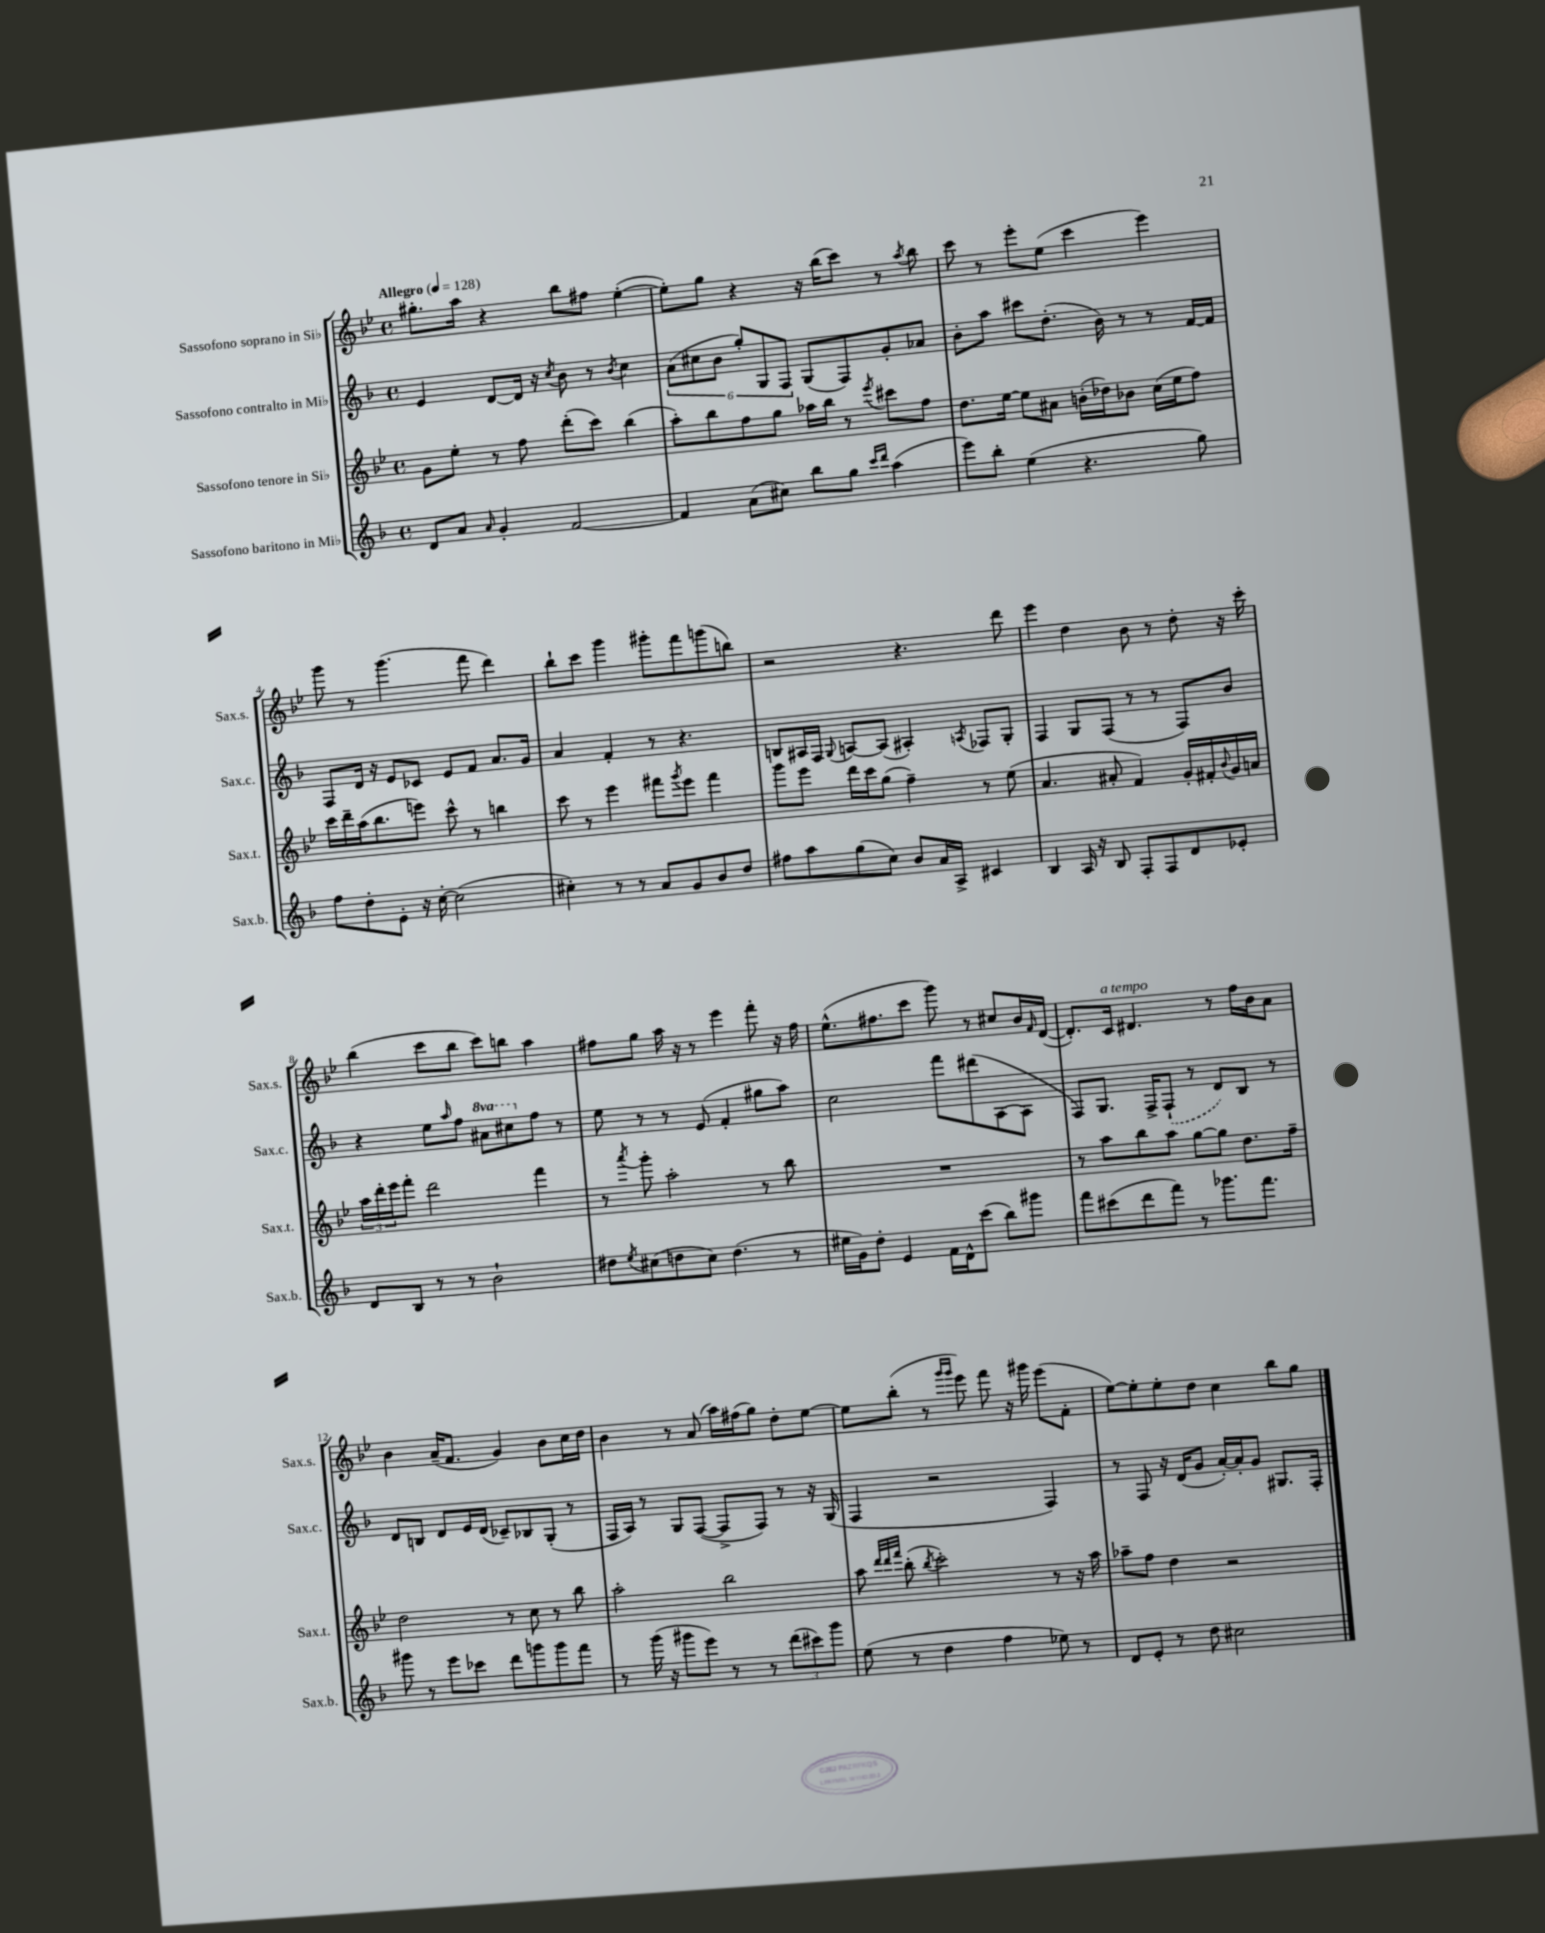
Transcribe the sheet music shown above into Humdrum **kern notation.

**kern	**kern	**kern	**kern
*staff4	*staff3	*staff2	*staff1
*clefG2	*clefG2	*clefG2	*clefG2
*k[b-]	*k[b-e-]	*k[b-]	*k[b-e-]
*M4/4	*M4/4	*M4/4	*M4/4
*met(c)	*met(c)	*met(c)	*met(c)
*MM128	*MM128	*MM128	*MM128
8d	8g	4e	8.gg#'
8a	8ee-'	.	.
.	.	.	16aa
16qqa	.	.	.
4g'	8r	[8d	4r
.	8ff	16d]	.
.	.	16r	.
.	.	8qcc	.
[2f	(8ddd'	8b-	8bb-
.	8ccc)	8r	8ff#
.	.	8qb-	.
.	(4bb-	4cc	([4ee-'
=	=	=	=
4f]	8aa')	(12a	8ee-'])
.	.	12cc#	.
.	8bb-	.	8gg
.	.	12b-	.
(8a	8ff	12gg')	4r
.	.	12G	.
8cc#)	8gg	.	.
.	.	12F	.
8bb-	16aa-	(8G	16r
.	16bb-	.	(16bb-
8gg	8r	8F)	8ccc)
16qqccc	.	.	.
16qqddd	8qeee-	.	.
(4aa	8ccc#	8g'	8r
.	.	.	8qaa
.	8ff	8a-	8bb-
=	=	=	=
8eee)	8.dd	8b-'	8ccc
8bb-'	.	8aa	8r
.	[16ee-	.	.
(4ee	8ee-]	8ccc#	8eee-'
.	8a#	(8.dd'	(8ee-
4.r	(16b'	.	4ccc
.	16dd-)	16b-)	.
.	8b-	8r	.
.	(16cc	8r	4eee-)
.	16ee-	.	.
8gg)	8ff)	[16f	.
.	.	16f]	.
=	=	=	=
8ff	16ccc	8F	8ggg
.	16ddd~	.	.
8dd'	(16aa	16d	8r
.	8.bb-	16r	.
8e'	.	8e	(4.ggg
16r	8eee)	8c-	.
[16cc'	.	.	.
(2cc]	8ccc^^	8e	.
.	8r	8f	8fff
.	4bb	8.a	4ddd)
.	.	16g	.
=	=	=	=
4cc#')	8ccc	4a	8bb-`
.	8r	.	8ccc
8r	4eee-	4f'	4ggg
8r	.	.	.
8a	8fff#	8r	8ggg#'
.	8qggg	.	.
8g	8eee-	4.r	8fff
8b-	4fff#	.	(8ggg
8dd	.	.	8bb)
=	=	=	=
8ff#	8ggg	8B	2r
8aa	8eee-	16A#	.
.	.	16F	.
.	.	8qqG	.
(8gg	16ddd	[8A	.
.	16ccc	.	.
8cc)	(8gg	(8A]	.
8b-	4ff~)	4A#')	4.r
16a	.	.	.
16A^	.	.	.
.	.	8qA	.
4c#	8r	8F-	.
.	(8ee-	8G'	8ddd
=	=	=	=
4B-	4.a	4F	4eee-
16A	.	8G	4dd
16r	.	.	.
8B-	8a#'	(8F	.
8F'	4f)	8r	8b-
8F	.	8r	8r
8d	16g'	8F)	8dd'
.	16f#'	.	.
.	8qqb-	.	.
8e-'	16g	8b-	16r
.	16a	.	16ccc'
=	=	=	=
8d	24aa	4r	(4bb-
.	24ddd'	.	.
.	24eee-	.	.
8B-	8fff'	.	.
8r	2ddd	8ee	8ccc
.	.	16qqaa	.
8r	.	8ff	8bb-
2b-`	.	8aa#	8ccc)
.	.	8ccc#	8bb
.	4fff	8ff	4aa
.	.	8r	.
=	=	=	=
8dd#	8r	8ee	8ff#
8qee	8qaaa	.	.
(8cc#	8ggg'	8r	8gg
8dd	2aa'	8r	16aa
.	.	.	16r
8cc#)	.	(8e	8r
(4.dd	.	4f'	4eee-
.	8r	8gg#	8fff'
8r	8bb-	8aa)	16r
.	.	.	16ff#
=	=	=	=
16ee#	1r	2cc	(8.ee-^^
16g)	.	.	.
8dd'	.	.	.
.	.	.	8.ff#
4e	.	.	.
.	.	.	8ccc
16f	.	8fff	8ggg)
16d^^	.	.	.
(8ccc	.	(8ddd#	8r
8bb-)	.	[8A	8cc#
8ggg#	.	8A]	16b-
.	.	.	16qqf
.	.	.	([16d
=	=	=	=
8fff	8r	8F)	8.d'])
(8ccc#	8aa	8.G	.
.	.	.	16c
8ddd	8bb-	.	4.d#
.	.	16F^	.
8fff)	8aa	(8F`	.
8r	[8gg	8r	.
8.ggg-	8gg]	8d)	8r
.	8.dd	8B-	16ff
8.fff	.	.	16b-
.	.	8r	8a
.	16ff~	.	.
=	=	=	=
8ggg#	2dd	8d	4b-
8r	.	8B	.
8eee	.	8d	(16a~
.	.	.	8.f
8ccc-	.	16e	.
.	.	(16d	.
8ddd	8r	8c-~)	4g)
8ggg	8cc	8B-	.
8ggg	8r	(8G'	8b-
8fff	8bb-	8r	16cc
.	.	.	16dd
=	=	=	=
8r	2aa'	16F	4b-
.	.	16A)	.
(16ggg	.	8r	.
16r	.	.	.
8ggg#	.	8G	8r
8eee)	.	([8F	(8a
8r	2bb-	8F^]	16aa)
.	.	.	(16ff#
8r	.	8F)	8gg)
(12ddd	.	8r	8dd'
12ccc#)	.	.	.
.	.	16r	[8ee-
12ggg#	.	.	.
.	.	(16G	.
=	=	=	=
(8ee	8aa	4F	8ee-]
.	32qqddd	.	.
.	32qqddd	.	.
.	32qqfff	.	.
8r	(8bb-'	.	(8bb-'
.	8qbb-	.	.
4dd	2ccc')	2r	8r
.	.	.	16qqggg
.	.	.	16qqggg
.	.	.	8eee-)
4ff	.	.	8fff
.	.	.	16r
.	.	.	16ggg#
8ee-)	8r	4F)	(8eee-
8r	16r	.	8f'
.	16aa	.	.
=	=	=	=
8d	8aa-~	8r	[8ee-)
8e'	8ff	8F	8ee-']
8r	4dd	16r	8ee-'
.	.	(16d	.
8dd	.	8g	8dd
2cc#	2r	[16a')	4cc
.	.	16a']	.
.	.	8g	.
.	.	8.G#	8bb-
.	.	.	8gg
.	.	16F'	.
==	==	==	==
*-	*-	*-	*-
